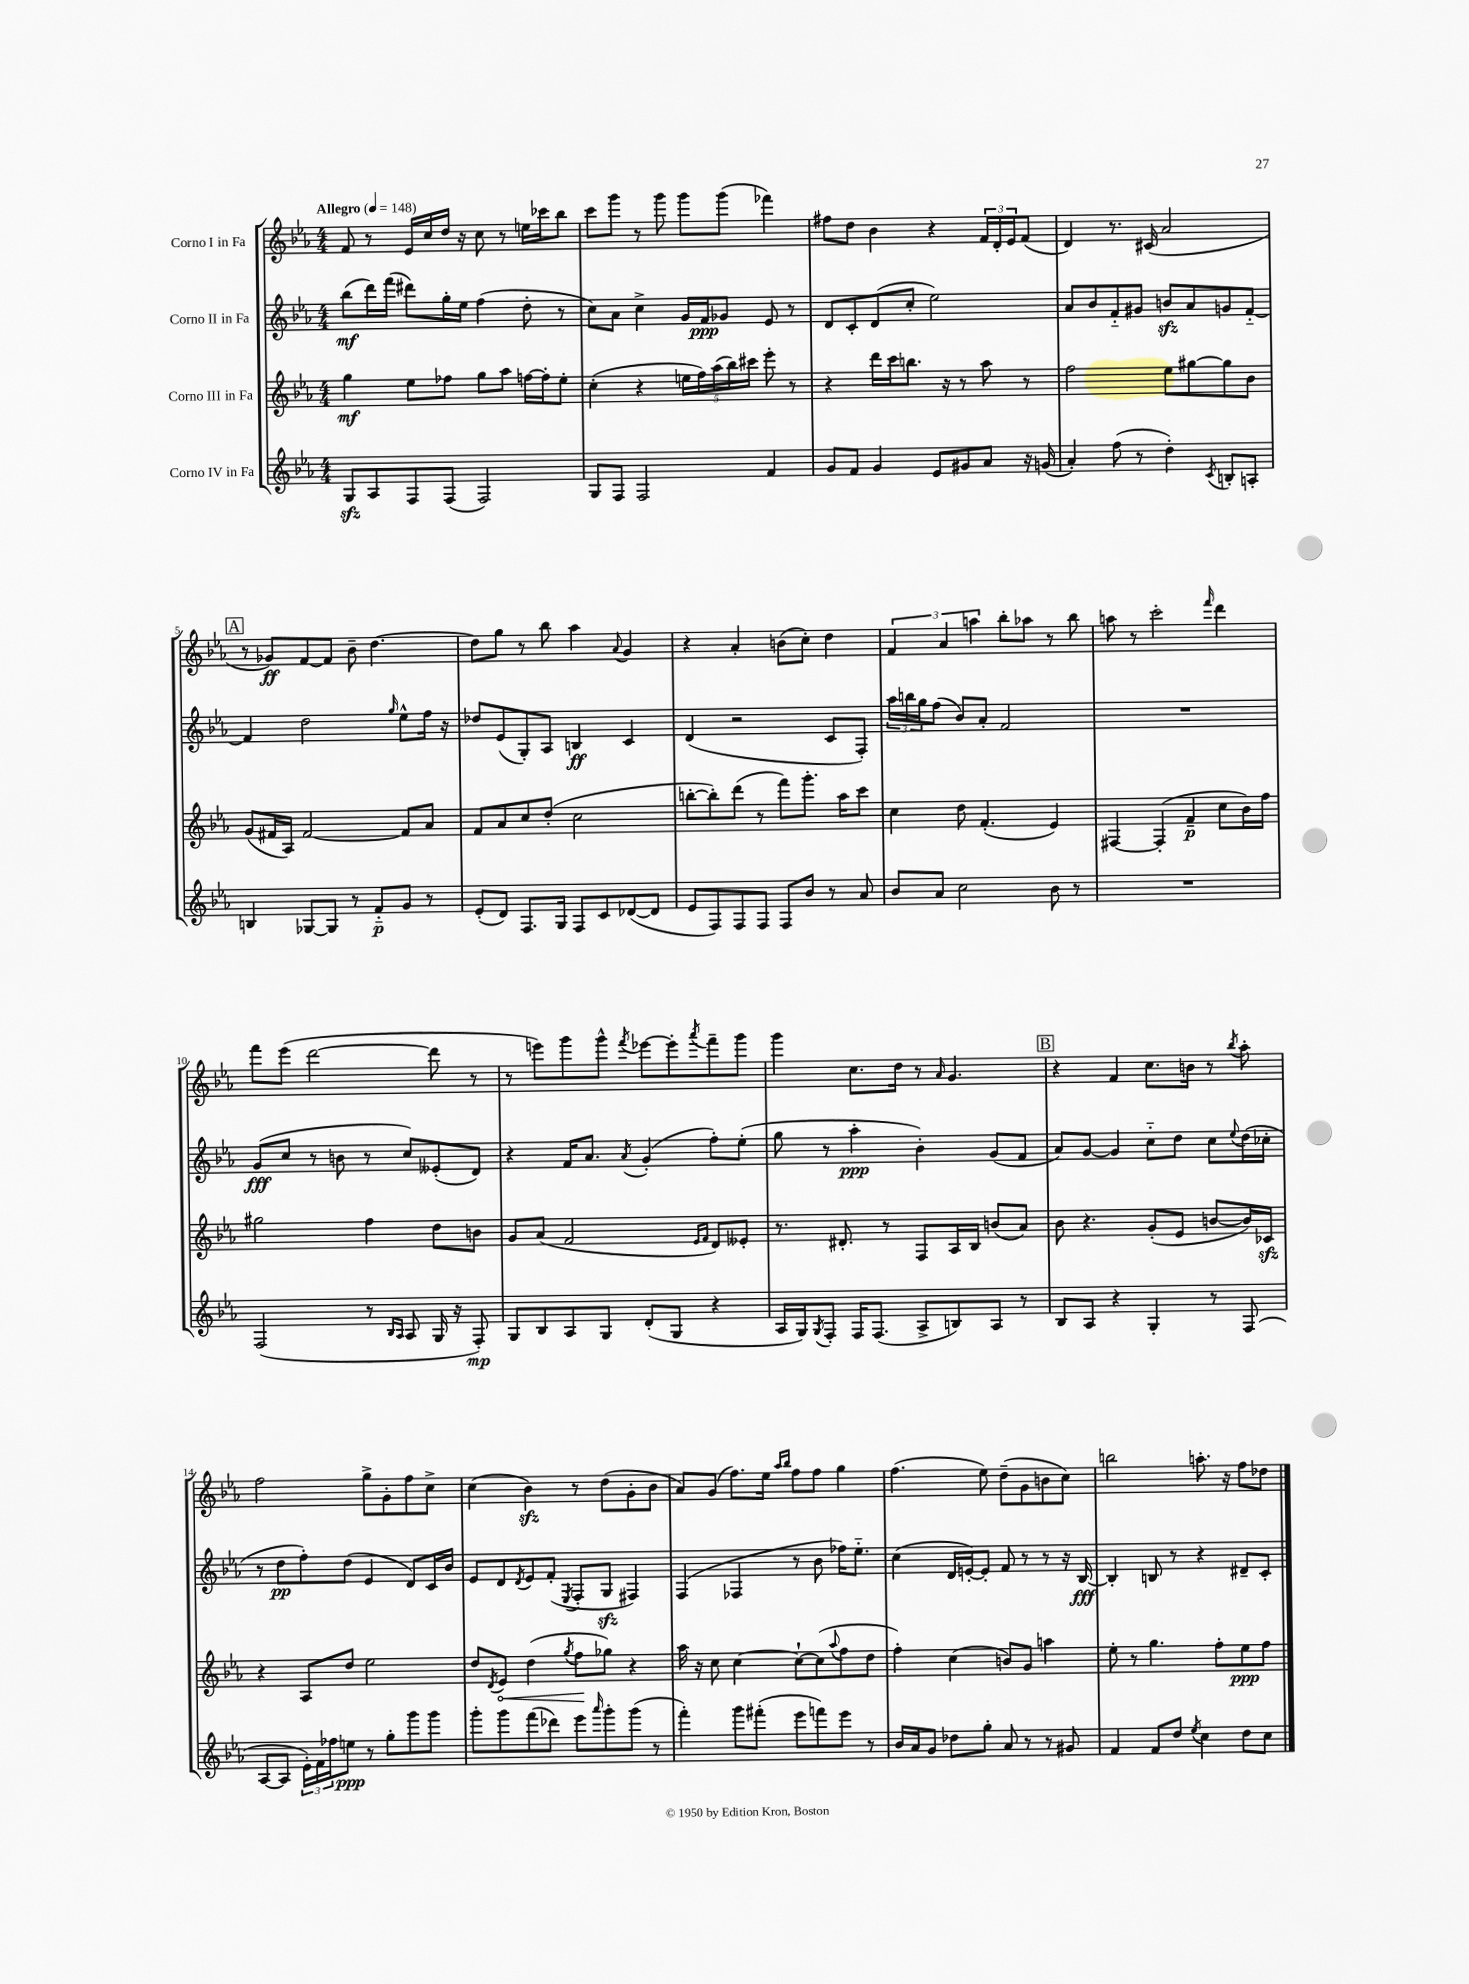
<<
\new StaffGroup <<
\new Staff = "s0" \with { instrumentName = "Corno I in Fa" } {
    \clef treble \key ees \major \numericTimeSignature \time 4/4 \tempo "Allegro" 4 = 148
    f'8 r8 ees'16 c''16 d''16 r16 c''8 r8 e''16 ces'''16 bes''8 |
    c'''8 g'''8 r8 g'''8 g'''8 g'''8( fes'''4) |
    fis''8 d''8 bes'4 r4 \tuplet 3/2 { f'16 d'16-. ees'16 } f'8( |
    d'4) r8. cis'16( aes'2 |
    \mark \markup { \box "A" } r8 ges'8\ff) f'8~ f'8 bes'8-- d''4.~ |
    d''8 g''8 r8 bes''8 aes''4 \appoggiatura { aes'8 } g'4 |
    r4 aes'4-. b'8( c''8-.) d''4 |
    \tuplet 3/2 { f'4 aes'4 a''4 } bes''8-. aes''8 r8 bes''8 |
    a''8 r8 c'''2-. \grace { f'''16 } d'''4 |
    f'''8 ees'''8( d'''2~ d'''8 r8 |
    r8 e'''8) g'''8 g'''8-^ \acciaccatura { f'''8 } ees'''8~ ees'''8-. \acciaccatura { aes'''8 } f'''8-- g'''8 |
    g'''4 c''8. d''16 r8 \grace { aes'16 } g'4. |
    \mark \markup { \box "B" } r4 f'4 c''8. b'16 r8 \acciaccatura { bes''8 } aes''8-. |
    f''2 g''8-> g'8-. f''8 c''8-> |
    c''4( bes'4\sfz) r8 d''8( g'8-. bes'8 |
    aes'8) g'8( f''8.) ees''16 \grace { aes''16 bes''16 } f''8 f''8 g''4 |
    f''4.( ees''8) d''8--( g'8 b'8 c''8) |
    b''2 a''8.-. r16 f''8 des''8 \bar "|." |
}
\new Staff = "s1" \with { instrumentName = "Corno II in Fa" } {
    \clef treble \key ees \major \numericTimeSignature \time 4/4
    bes''8\mf( d'''16) f'''16( dis'''8) g''16-. ees''16 f''4( d''8-. r8 |
    c''8) aes'8 c''4-> g'16 f'16\ppp ges'8 ees'8 r8 |
    d'8 c'8-. d'8( c''8-. ees''2) |
    aes'8 bes'8 f'8-_ gis'8 b'8\sfz aes'8 g'8 f'8~-_ |
    \mark \markup { \box "A" } f'4 d''2 \grace { g''16 } ees''8-^ f''16 r16 |
    des''8 ees'8( g8-.) aes8 b4\ff c'4 |
    d'4( r2 c'8 f8-.) |
    \tuplet 3/2 { aes''16 b''16 g''16 } f''8( bes'8) aes'8-. f'2 |
    R1 |
    g'8\fff( c''8 r8 b'8 r8 c''8) eeses'8-.( d'8) |
    r4 f'16 aes'8. \acciaccatura { aes'8 } g'4-.( f''8-.) ees''8-.( |
    g''8 r8 aes''4-.\ppp bes'4-.) g'8( f'8 |
    \mark \markup { \box "B" } aes'8) g'8~ g'4 c''8-_ d''8 c''8 \appoggiatura { ees''8 } d''16( ces''16-. |
    r8 d''8\pp f''8-.) d''8( ees'4 d'8) c'16 bes'16 |
    ees'8 d'8 \acciaccatura { d'8 } ees'8 f'8-.( \acciaccatura { ees8 } f8-. g8\sfz fis4) |
    f4( fes4 r8 bes'8 fes''16) ees''8.-_ |
    c''4( d'16 e'16~-.) e'8-. f'8 r8 r8 r16 bes16~\fff |
    bes4-. b8 r8 r4 dis'8-- c'8-. \bar "|." |
}
\new Staff = "s2" \with { instrumentName = "Corno III in Fa" } {
    \clef treble \key ees \major \numericTimeSignature \time 4/4
    g''4\mf ees''8 fes''8 g''8 aes''8 f''16~ f''16-. ees''8-. |
    c''4-.( r4 \tuplet 5/4 { e''16 f''16) aes''16( bes''16) cis'''16 } ees'''8-. r8 |
    r4 d'''16 c'''16 b''8. r16 r8 aes''8 r8 |
    f''2 ees''8 gis''8~ gis''8 bes'8 |
    \mark \markup { \box "A" } g'8( fis'16 aes16) fis'2~ fis'8 aes'8 |
    f'8 aes'8 c''8 d''8-.( c''2 |
    b''8~-. b''8-.) d'''8( r8 f'''8) g'''8.-. aes''16 c'''8 |
    c''4 d''8 f'4.-.( ees'4) |
    fis4~ fis4-.( f'4--\p c''8 bes'16) f''16 |
    gis''2 f''4 d''8 b'8 |
    g'8 aes'8( f'2 \grace { ees'16 f'16 } d'8) eeses'8-. |
    r8. dis'8.-. r8 f8 aes16 bes16 b'8( aes'8) |
    \mark \markup { \box "B" } bes'8 r4. g'8-.( ees'8 b'8~ b'16) ces'16\sfz |
    r4 aes8 d''8 ees''2 |
    d''8 \acciaccatura { d'8 } \once \override Hairpin.circled-tip = ##t ees'8\< d''4( \acciaccatura { g''8 } f''8\! ges''8) r4 |
    aes''16 r16 c''8 c''4~ c''8~-! c''8( \appoggiatura { aes''8 } f''8 d''8 |
    f''4-.) c''4( b'8) g'8 a''4 |
    ees''8-. r8 g''4. f''8-. ees''8\ppp f''8 \bar "|." |
}
\new Staff = "s3" \with { instrumentName = "Corno IV in Fa" } {
    \clef treble \key ees \major \numericTimeSignature \time 4/4
    g8\sfz aes8 f8 f8( f2) |
    g8 f8 f2 f'4 |
    g'8 f'8 g'4 ees'8 gis'8 aes'8 r16 g'16( |
    aes'4-.) f''8( r8 d''4-.) \acciaccatura { c'8 } b8-. a8-. |
    \mark \markup { \box "A" } b4 ges8~ ges8 r8 f'8-_\p g'8 r8 |
    ees'8-.( d'8) f8. g16 f8 c'8 des'8~( des'8 |
    ees'8 f8) f8 f8 f8 bes'8 r8 aes'8 |
    bes'8 aes'8 c''2 bes'8 r8 |
    R1 |
    f2( r8 \grace { bes16 aes16 } aes8 g16 r16 f8-.\mp) |
    g8 bes8 aes8 g8 d'8-.( g8 r4 |
    aes16 g16) \acciaccatura { g8 } f8-. f16 f8.( aes8-> b8) aes8 r8 |
    \mark \markup { \box "B" } bes8 aes8 r4 g4-. r8 f8( |
    aes8~ aes8 \tuplet 3/2 { ees'16-.) f'16 fes''16 } e''8\ppp r8 g''8-. g'''8 g'''8 |
    g'''8-. g'''8 f'''8( des'''8) ees'''8 \grace { aes'''16 } g'''8-. g'''8( r8 |
    f'''4-.) g'''8 fis'''8-.( ees'''8 f'''8) ees'''8 r8 |
    bes'16 aes'16 g'8 des''8 g''8-. aes'8 r8 r8 gis'8 |
    f'4 f'8 d''8 \acciaccatura { ees''8 } c''4 d''8 c''8 \bar "|." |
}
>>
>>
